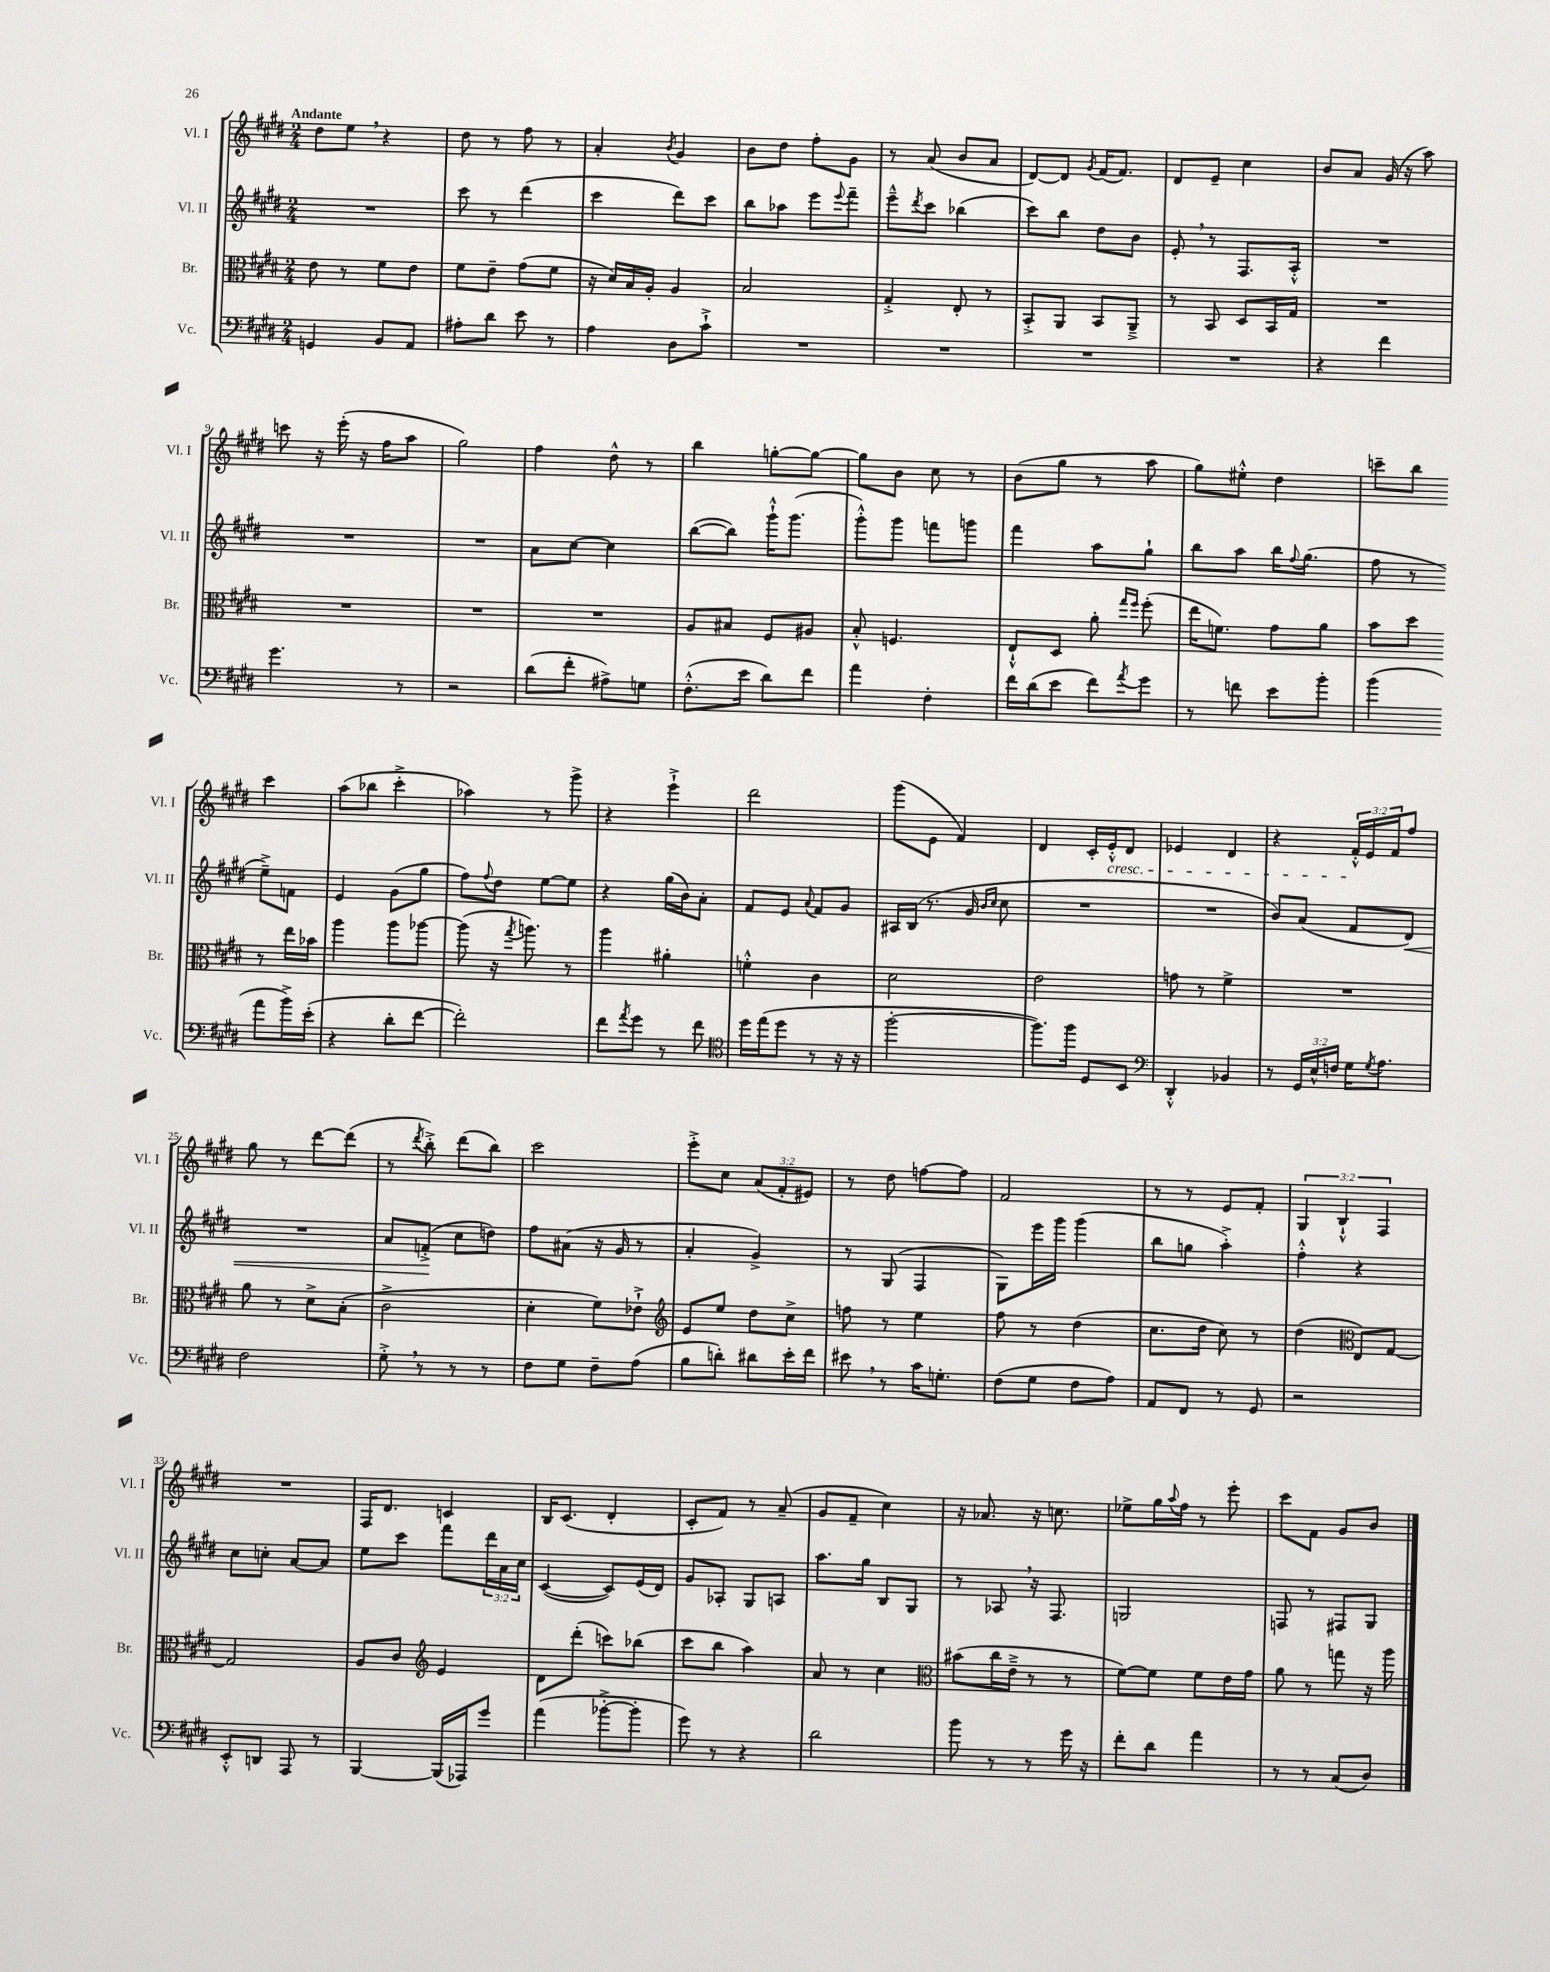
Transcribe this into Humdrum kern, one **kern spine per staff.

**kern	**kern	**kern	**dynam	**kern
*part4	*part3	*part2	*part2	*part1
*staff4	*staff3	*staff2	*staff2	*staff1
*I"Vc.	*I"Br.	*I"Vl. II	*	*I"Vl. I
*I'Vc.	*I'Br.	*I'Vl. II	*	*I'Vl. I
*clefF4	*clefC3	*clefG2	*	*clefG2
*k[f#c#g#d#]	*k[f#c#g#d#]	*k[f#c#g#d#]	*	*k[f#c#g#d#]
*M2/4	*M2/4	*M2/4	*	*M2/4
=1	=1	=1	=1	=1
!	!	!	!	!LO:TX:a:B:t=Andante
4GGn/	8e\	2r	.	8dd#\L
.	8r	.	.	8ee,\J
8BB/L	8f#\L	.	.	4r
8AA/J	8e\J	.	.	.
=2	=2	=2	=2	=2
8A#X'\L	8f#\L	8ccc#\	.	8dd#\
8d#\J	8e~\J	8r	.	8r
8e\	(8g#\L	(4ddd#\	.	8ff#\
8r	8f#\J	.	.	8r
=3	=3	=3	=3	=3
4A\	16r	4ccc#\	.	4a'/
.	16d#/LL)	.	.	.
.	16B/	.	.	.
.	16A'/JJ	.	.	.
.	.	.	.	8qb/
8D#\L	4A/	8ddd#\L)	.	4g#/
8c#`^\J	.	8ccc#\J	.	.
=4	=4	=4	=4	=4
2r	2B/	8bb\L	.	8b\L
.	.	8aa-X\J	.	8dd#\J
.	.	8eee\L	.	8ff#'\L
.	.	8qqeee/	.	.
.	.	8fff#~\J	.	8g#\J
=5	=5	=5	=5	=5
2r	4G#'^/	8eee~^^\L	.	8r
.	.	8qddd#/	.	.
.	.	8ccc#\J	.	(8a/
.	8E'/	(4bb-X\	.	8b/L
.	8r	.	.	8a/J
=6	=6	=6	=6	=6
2r	8BB'^/L	8ccc#\L)	.	[8d#/L)
.	8AA/J	8bb\J	.	8d#/J]
.	.	.	.	8qg#/
.	8BB/L	8dd#\L	.	(16f#/KL
.	.	.	.	8.f#/J)
.	8AA~^/J	8b\J	.	.
=7	=7	=7	=7	=7
2r	8r	8e',/	.	8d#/L
.	8BB/	8r	.	8e~/J
.	8D#/L	8.F#/L	.	4cc#\
.	16BB/L	.	.	.
.	16G#/JJ	16A'^^/Jk	.	.
=8	=8	=8	=8	=8
4r	2r	2r	.	8b/L
.	.	.	.	8a/J
4f#\	.	.	.	(16g#/
.	.	.	.	16r
.	.	.	.	8aa\)
!!LO:LB:g=z
=9	=9	=9	=9	=9
4.g#\	2r	2r	.	8cccn\
.	.	.	.	16r
.	.	.	.	(16eee'\
.	.	.	.	16r
.	.	.	.	16ff#\KL
8r	.	.	.	8aa\J
=10	=10	=10	=10	=10
2r	2r	2r	.	2gg#\)
=11	=11	=11	=11	=11
(8d#\L	2r	8a\L	.	4ff#\
8f#'\J	.	[8cc#\J	.	.
8A#X^\L)	.	4cc#\]	.	8dd#^^\
8Gn\J	.	.	.	8r
=12	=12	=12	=12	=12
(8.F#'^^\L	8A/L	([8bb\L	.	4bb\
.	8B#X/J	8bb\J])	.	.
16e\Jk	.	.	.	.
8d#\L)	8F#/L	16ggg#`^^\KL	.	[8ggn'\L
.	.	(8.ggg#\J	.	.
8f#\J	8A#X/J	.	.	8gg\J_
=13	=13	=13	=13	=13
4a\	8B'^^/	8ggg#'^^\L)	.	8gg\L]
.	4.Fn/	8ggg#\J	.	8b\J
4F#'\	.	8fffn\L	.	8cc#\
.	.	8gggn\J	.	8r
=14	=14	=14	=14	=14
16f#\LL	8E`^^/L	4fff#\	.	(8b\L
(16d#\J	.	.	.	.
8e\J	8D#/J	.	.	8gg#\J
8f#\L)	8a'\	8aa\L	.	8r
.	16qqgg#/LL	.	.	.
8qa/	16qqff#/JJ	.	.	.
8g#\J	(8ff#'\	8gg#`\J	.	8aa\
=15	=15	=15	=15	=15
8r	16ee\KL	8bb\L	.	8gg#\L)
.	8.fn\J)	.	.	.
8fn\	.	8aa\J	.	8ee#X'^^\J
8e\L	8g#\L	16bb\KL	.	4dd#\
.	.	8qqff#/	.	.
.	.	(8.gg#\J	.	.
8b'\J	8a\J	.	.	.
=16	=16	=16	=16	=16
(4b\	8b\L	8ff#\	.	8cccn~\L
.	8dd#\J	8r	.	8bb\J
8a\L	8r	8ee~^\L)	.	4ccc\
16b^\L)	16ee\LL	8fn\J	.	.
(16e'\JJ	16b-X\JJ	.	.	.
!!LO:LB:g=z
=17	=17	=17	=17	=17
4r	4aa\	4e/	.	(8aa\L
.	.	.	.	8bb-X\J
8d#'\L	8aa\L	(8g#\L	.	4ccc#'^\
[8f#\J	[8aa-X\J	8gg#\J	.	.
=18	=18	=18	=18	=18
2f#'\])	(8aa-\]	8ff#\L)	.	4aa-X\)
.	.	8qqff#/	.	.
.	16r	8dd#\J	.	.
.	8qgg#/	.	.	.
.	8.aan\)	.	.	.
.	.	[8ee\L	.	8r
.	8r	8ee\J]	.	8ggg#^\
=19	=19	=19	=19	=19
8f#\L	4aa\	4r	.	4r
8qa/	.	.	.	.
8g#\J	.	.	.	.
8r	4a#X'\	(16gg#\LL	.	4eee`^\
.	.	16b\J)	.	.
8f#\	.	8a'\J	.	.
=20	=20	=20	=20	=20
*clefC4	*	*	*	*
16dd#\LL	4fn'^^\	8f#/L	.	2ddd#\
(16ee\J	.	.	.	.
8dd#\J	.	8e/J	.	.
.	.	8qqa/	.	.
8r	4c#\	8f#/L	.	.
16r	.	8g#/J	.	.
16r	.	.	.	.
=21	=21	=21	=21	=21
[2ff#'\	2d#\	16A#X/LL	.	(8ggg#\L
.	.	(16B/JJ	.	.
.	.	8.r	.	8e\J
.	.	.	.	4f#/)
.	.	16g#/	.	.
.	.	16qqb/LL	.	.
.	.	16qqcc#/JJ	.	.
.	.	8cc#\	.	.
=22	=22	=22	=22	=22
8.ff#\L])	2e\	2r	.	4d#/
16ff#\Jk	.	.	.	.
8D#/L	.	.	.	16c#'/LL
!	!	!	!	!LO:TX:b:i:t=cresc.
.	.	.	.	16e'^^/J
8BB/J	.	.	.	8d#/J
=23	=23	=23	=23	=23
*clefF4	*	*	*	*
4DD#'^^/	8gn\	2r	.	4e-X/
.	8r	.	.	.
4BB-X/	4f#^\	.	.	4d#/
=24	=24	=24	=24	=24
8r	2r	8b/L)	.	4r
24GG#/LL	.	(8a/J	.	.
24E^^/	.	.	.	.
24Fn/JJ	.	.	.	.
16G#\KL	.	8f#/L	.	24f#'^^/LL
.	.	.	.	24e/
8qG#/	.	.	.	.
8.A\J	.	.	.	.
.	.	.	.	24f#/J
!	!	!	!LO:HP:b	!
.	.	8d#/J)	<	8ff#/J
!!LO:LB:g=z
=25	=25	=25	=25	=25
2F#\	8a\	2r	.	8gg#\
.	8r	.	.	8r
.	8d#^\L	.	.	[8ddd#\L
.	(8B'\J	.	.	(8ddd#\J]
=26	=26	=26	=26	=26
8G#'^,\	2c#^\	8a/L	.	8r
.	.	.	.	8qddd#/
8r	.	(8fn'^/J	.	8bb'^\)
8r	.	8cc#\L	[	(8ddd#\L
8r	.	8ddn\J)	.	8bb\J)
=27	=27	=27	=27	=27
8F#\L	4d#'\	8ff#\L	.	2ccc#\
8G#\J	.	(8a#X\J	.	.
8F#~\L	8f#\L)	16r	.	.
.	.	16g#/	.	.
(8A\J	8e-X`^\J	8r	.	.
=28	=28	=28	=28	=28
*	*clefG2	*	*	*
8B\L	8e/L	4a'/	.	8eee'^\L
8dn'\J)	8ee/J	.	.	8cc#\J
8d#X\L	8dd#\L	4g#^/)	.	(12a/L
.	.	.	.	12f#'/
16e'\L	8cc#^\J	.	.	.
.	.	.	.	12e#X/J)
16f#\JJ	.	.	.	.
=29	=29	=29	=29	=29
8e#X,\	8ffn\	8r	.	8r
8r	8r	(8G#/	.	8dd#\
16c#\KL	4ee\	4F#/	.	[8ffn\L
8.Gn'\J	.	.	.	.
.	.	.	.	8ff\J]
=30	=30	=30	=30	=30
(8F#\L	8ff#\	8G#\L)	.	2f#/
8G#\J	8r	16eee\L	.	.
.	.	16ggg#\JJ	.	.
8F#\L	(4dd#\	(4ggg#\	.	.
8A\J)	.	.	.	.
=31	=31	=31	=31	=31
8AA/L	8.cc#\L	8bb\L	.	8r
8FF#/J	.	8ggn\J	.	8r
.	16dd#\Jk	.	.	.
8r	8cc#\)	4aa'^\)	.	8e/L
8GG#/	8r	.	.	8f#'/J
=32	=32	=32	=32	=32
2r	(4dd#\	4ff#'^^\	.	6G#/
.	.	.	.	6B`^^/
*	*clefC3	*	*	*
.	8E/L)	4r	.	.
.	.	.	.	6F#/
.	[8G#/J	.	.	.
!!LO:LB:g=z
=33	=33	=33	=33	=33
8EE'^^/L	2G#/]	8cc#\L	.	2r
8DDn/J	.	8ccn'\J	.	.
8AAA/	.	[8a/L	.	.
8r	.	8a/J]	.	.
=34	=34	=34	=34	=34
[4BBB/	8A/L	8ee\L	.	16F#/KL
.	.	.	.	8.d#/J
.	8c#/J	8ccc#\J	.	.
*	*clefG2	*	*	*
(16BBB/LL]	4e/	8fff#\L	.	4cn/
16AAA-X/J)	.	.	.	.
8g#/J	.	24ddd#\L	.	.
.	.	24a\	.	.
.	.	24cc#\JJ	.	.
=35	=35	=35	=35	=35
(4a\	8d#\L	([4c#/	.	16B/KL
.	.	.	.	(8.c#/J
.	(8ddd#'\J	.	.	.
[8b-X'^\L	8cccn\L)	8c#/L])	.	4d#'/
8b-'\J]	(8bb-X\J	(16e/L	.	.
.	.	16d#/JJ)	.	.
=36	=36	=36	=36	=36
8g#\)	8ccc#\L	8g#/L	.	8c#'/L
8r	8bb\J	8A-X'/J	.	8f#/J)
4r	4aa\)	8G#/L	.	8r
.	.	8An/J	.	(8a~/
=37	=37	=37	=37	=37
2d#\	8a/	8.aa\L	.	8g#/L
.	8r	.	.	8f#~/J
.	.	16gg#\Jk	.	.
.	4cc#\	8B/L	.	4cc#\)
.	.	8G#/J	.	.
=38	=38	=38	=38	=38
*	*clefC3	*	*	*
8b\	(8b#X\L	8r	.	16r
.	.	.	.	8.a-X/
8r	16cc#\L	8A-X,/	.	.
.	16e~^\JJ	.	.	.
8r	8r	16r	.	16r
.	.	8.F#/	.	8.ccn\
16g#\	8r	.	.	.
16r	.	.	.	.
=39	=39	=39	=39	=39
8f#'\L	[8f#\L)	2Gn/	.	8ee-X^\L
8d#\J	8f#\J]	.	.	16gg#\L
.	.	.	.	8qqaa/
.	.	.	.	16ff#\JJ
4a\	8f#\L	.	.	8r
.	16e\L	.	.	8eee'\
.	16g#\JJ	.	.	.
=40	=40	=40	=40	=40
8r	8a\	8Fn/	.	8ccc#\L
8r	8r	8r	.	8f#\J
(8C#/L	8ggn\	8F#X/L	.	8g#/L
8D#/J)	16r	8G#/J	.	8b/J
.	16aa\	.	.	.
==	==	==	==	==
*-	*-	*-	*-	*-
